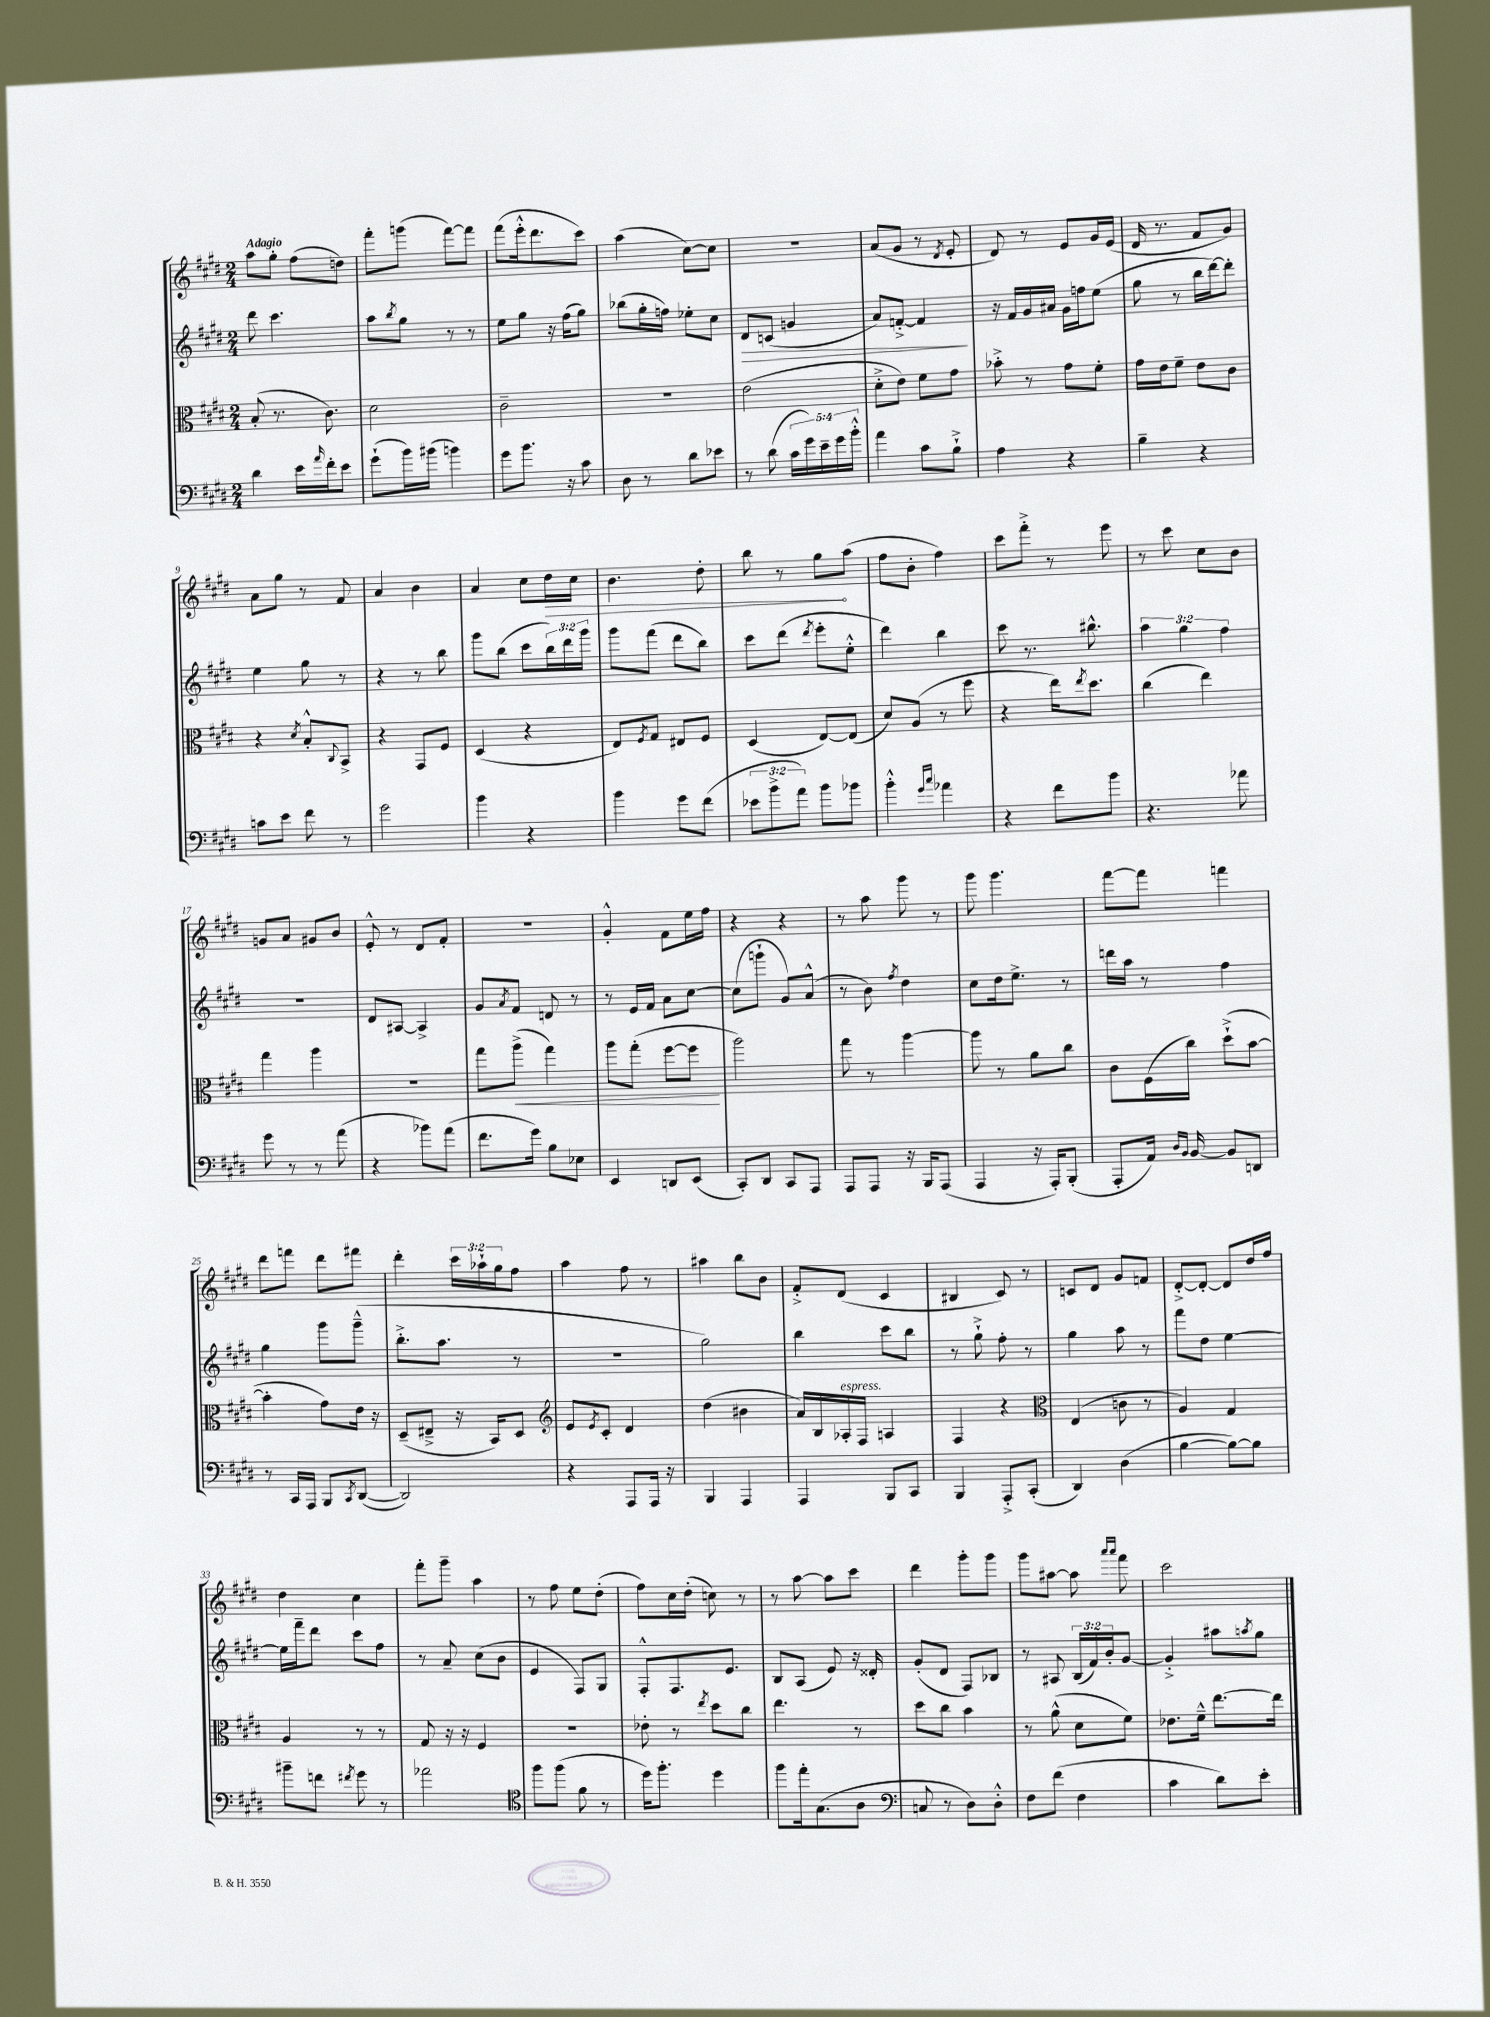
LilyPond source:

<<
\new StaffGroup <<
\new Staff = "s0" {
    \clef treble \key e \major \numericTimeSignature \time 2/4 \override Staff.TupletNumber.text = #tuplet-number::calc-fraction-text \tempo "Adagio"
    a''8 gis''8-. fis''8( d''8) |
    fis'''8-. g'''8( fis'''8~) fis'''8 |
    fis'''8( e'''16-.-^ dis'''8. cis'''8) |
    a''4( cis''8~) cis''8 |
    r2 |
    a'8( gis'8 r8 \acciaccatura { dis'8 } e'8-. |
    dis'8) r8 e'8 gis'16 e'16( |
    dis'16 r8. fis'8 gis'8) |
    a'8 gis''8 r8 fis'8 |
    a'4 b'4 |
    a'4 cis''8 \once \override Hairpin.circled-tip = ##t dis''16\> cis''16 |
    b'4. dis''8-. |
    b''8 r8 gis''8\! a''8( |
    fis''8 b'8-. fis''4) |
    cis'''8 fis'''8-.-> r8 e'''8 |
    r8 cis'''8 cis''8 b'8 |
    g'8 a'8 gis'8 b'8 |
    e'8-.-^ r8 dis'8 fis'8-. |
    r2 |
    gis'4-.-^ fis'8 e''16 fis''16 |
    r4 r4 |
    r8 a''8 gis'''8 r8 |
    gis'''8 gis'''4. |
    fis'''8~ fis'''8 f'''4 |
    dis'''8 f'''8 dis'''8 fis'''8 |
    dis'''4-. \tuplet 3/2 { cis'''16 aes''16-! gis''16 } fis''8 |
    a''4 fis''8 r8 |
    ais''4 b''8 b'8 |
    fis'8-.-> dis'8( cis'4 |
    bis4 cis'8) r8 |
    c'8 dis'8 gis'8 f'8 |
    dis'8~-.-> dis'8~-. dis'8 dis''16 fis''16 |
    dis''4 cis''4 |
    fis'''8-. gis'''8-- a''4 |
    r8 fis''8 e''8 dis''8-.( |
    fis''8) cis''16 dis''16-.( c''8) r8 |
    r8 a''8~ a''8 cis'''8 |
    dis'''4 gis'''8-. gis'''8 |
    gis'''8 ais''8~ ais''8 \grace { a'''16 a'''16 } fis'''8 |
    cis'''2 \bar "|." |
}
\new Staff = "s1" {
    \clef treble \key e \major \numericTimeSignature \time 2/4 \override Staff.TupletNumber.text = #tuplet-number::calc-fraction-text
    dis'''8 cis'''4. |
    a''8 \acciaccatura { b''8 } gis''8 r8 r8 |
    e''8 gis''8 r16 fis''16( gis''8) |
    bes''8( gis''16-. f''16) ees''8-. cis''8 |
    dis'8\> c'8( g'4 |
    a'8) f'8~-.-> f'4\! |
    r16 fis'16 gis'16 ais'16 gis'16 f''16 e''8( |
    gis''8 r8 b''16 dis'''16~) dis'''8-. |
    e''4 gis''8 r8 |
    r4 r8 b''8 |
    gis'''8 b''8( cis'''8 \tuplet 3/2 { b''16) dis'''16 gis'''16 } |
    gis'''8 fis'''8( dis'''8 b''8) |
    cis'''8 dis'''8( \acciaccatura { dis'''8 } e'''8-. e''8-.-^ |
    dis'''4) b''4 |
    cis'''8 r8. bis''8.-^ |
    \tuplet 3/2 { a''4 gis''4 fis''4 } |
    R2 |
    dis'8 ais8~ ais4-> |
    gis'8 \acciaccatura { a'8 } fis'8 d'8 r8 |
    r8 e'16 fis'16 a'8 cis''8~ |
    cis''8( g'''8-! gis'8) a'8-^( |
    r8 b'8) \acciaccatura { fis''8 } dis''4 |
    cis''8 dis''16 e''8.-> r8 |
    d'''16 a''16 r8 fis''4 |
    gis''4 gis'''8 gis'''8---^( |
    b''8.-.-> a''8. r8 |
    r2 |
    gis''2) |
    b''4 cis'''8 b''8 |
    r8 gis''8-!-> fis''8-. r8 |
    gis''4 a''8 r8 |
    fis'''8 dis''8 e''4~ |
    e''16 fis'''16-- dis'''8 cis'''8 fis''8 |
    r8 a'8-- cis''8( b'8 |
    e'4 fis8) gis8 |
    fis8-.-^ fis8. e'8. |
    b8 a8( e'8) r16 disis'16-. |
    gis'8-.( dis'8 fis8) bes8 |
    r8 ais8 \tuplet 3/2 { b16( fis'16) b'16-. } gis'8~ |
    gis'4-.-> ais''8 \acciaccatura { a''8 } gis''8 \bar "|." |
}
\new Staff = "s2" {
    \clef alto \key e \major \numericTimeSignature \time 2/4
    b8-.( r8. cis'8.) |
    dis'2 |
    cis'2-- |
    R2 |
    e'2( |
    dis'8-.-> e'8) fis'8 gis'8 |
    bes'8-.-> r8 gis'8 fis'8-. |
    gis'16 e'16 fis'8-- e'8 cis'8 |
    r4 \acciaccatura { dis'8 } b8-.-^ \appoggiatura { cis8 } b,8-> |
    r4 gis,8 fis8 |
    dis4( r4 |
    e8) \acciaccatura { fis8 } gis8 eis8 fis8 |
    dis4( e8~) e8( |
    dis'8) a8( r8 fis''8 |
    r4 e''16) \acciaccatura { e''8 } dis''8. |
    cis''4( e''4) |
    gis''4 a''4 |
    R2 |
    gis''8 a''8->\<( gis''4) |
    a''8 gis''8-.( fis''8~ fis''8\! |
    a''2) |
    gis''8 r8 a''4~ |
    a''8 r8 a'8 cis''8 |
    cis'8 fis16( cis''16) dis''8-!->( b'8~ |
    b'4-. gis'8) e'16 r16 |
    dis8--( eis8---> r16 b,16) dis8 |
    \clef treble e'8 \acciaccatura { e'8 } cis'8-. dis'4 |
    dis''4( bis'4 |
    a'16) b16 aes16-.^\markup { \italic "espress." } fis16 a4 |
    fis4 r4 |
    \clef alto e4( c'8 r8 |
    a4) gis4 |
    a4 r8 r8 |
    gis8 r16 r16 fis4 |
    R2 |
    ees'8-. r8 \acciaccatura { e''8 } dis''8 cis''8 |
    e''4. r8 |
    dis''8 cis''8 b'4 |
    r8 a'8-^( dis'8 fis'8) |
    ees'8. fis'16---^ e''8.~ e''16 \bar "|." |
}
\new Staff = "s3" {
    \clef bass \key e \major \numericTimeSignature \time 2/4 \override Staff.TupletNumber.text = #tuplet-number::calc-fraction-text
    dis'4 e'16 \grace { a'16 } fis'16-. e'8 |
    gis'8-!( b'16) bis'16( b'4) |
    gis'8 b'8. r16 cis'8 |
    dis8 r8 dis'8 ees'8 |
    r8 dis'8( \tuplet 5/4 { cis'16 gis'16) e'16-- gis'16 b'16-.-^ } |
    a'4 cis'8 b8-!-> |
    a4 r4 |
    b4-- r4 |
    c'8 e'8 fis'8 r8 |
    gis'2 |
    b'4 r4 |
    b'4 gis'8 fis'8( |
    \tuplet 3/2 { ees'8 b'8-> a'8) } b'8 bes'8 |
    b'4-.-^ \grace { gis'16 cis''16 } aes'4 |
    r4 fis'8 b'8 |
    r4. aes'8 |
    gis'8 r8 r8 a'8( |
    r4 bes'8) a'8( |
    fis'8. gis'16) b8 ees8 |
    e,4 d,8 e,8( |
    cis,8-.) dis,8 cis,8 a,,8 |
    a,,8 a,,8 r16 b,,16 a,,8( |
    a,,4 r16 a,,16-.) b,,8-.( |
    a,,8-. a,16) \grace { dis16 b,16 } b,16~ b,8 d,8 |
    r8 cis,16 a,,16 b,,8 \acciaccatura { cis,8 } dis,8~( |
    dis,2) |
    r4 a,,8 a,,16 r16 |
    b,,4 a,,4 |
    a,,4 b,,8 cis,8 |
    b,,4 a,,8-.-> cis,8-.( |
    dis,4) dis4( |
    b4~ b8~) b8 |
    bis'8-- f'8 \acciaccatura { fis'8 } gis'8 r8 |
    aes'2 |
    \clef tenor fis''8 fis''8( fis'8 r8 |
    dis''16) fis''8.-. dis''4 |
    fis''8 e''16-. gis8.( a8 |
    \clef bass c8 r8 dis8) dis8-.-^ |
    fis8 fis'8( fis4 |
    cis'4 dis'8) e'8-. \bar "|." |
}
>>
>>
